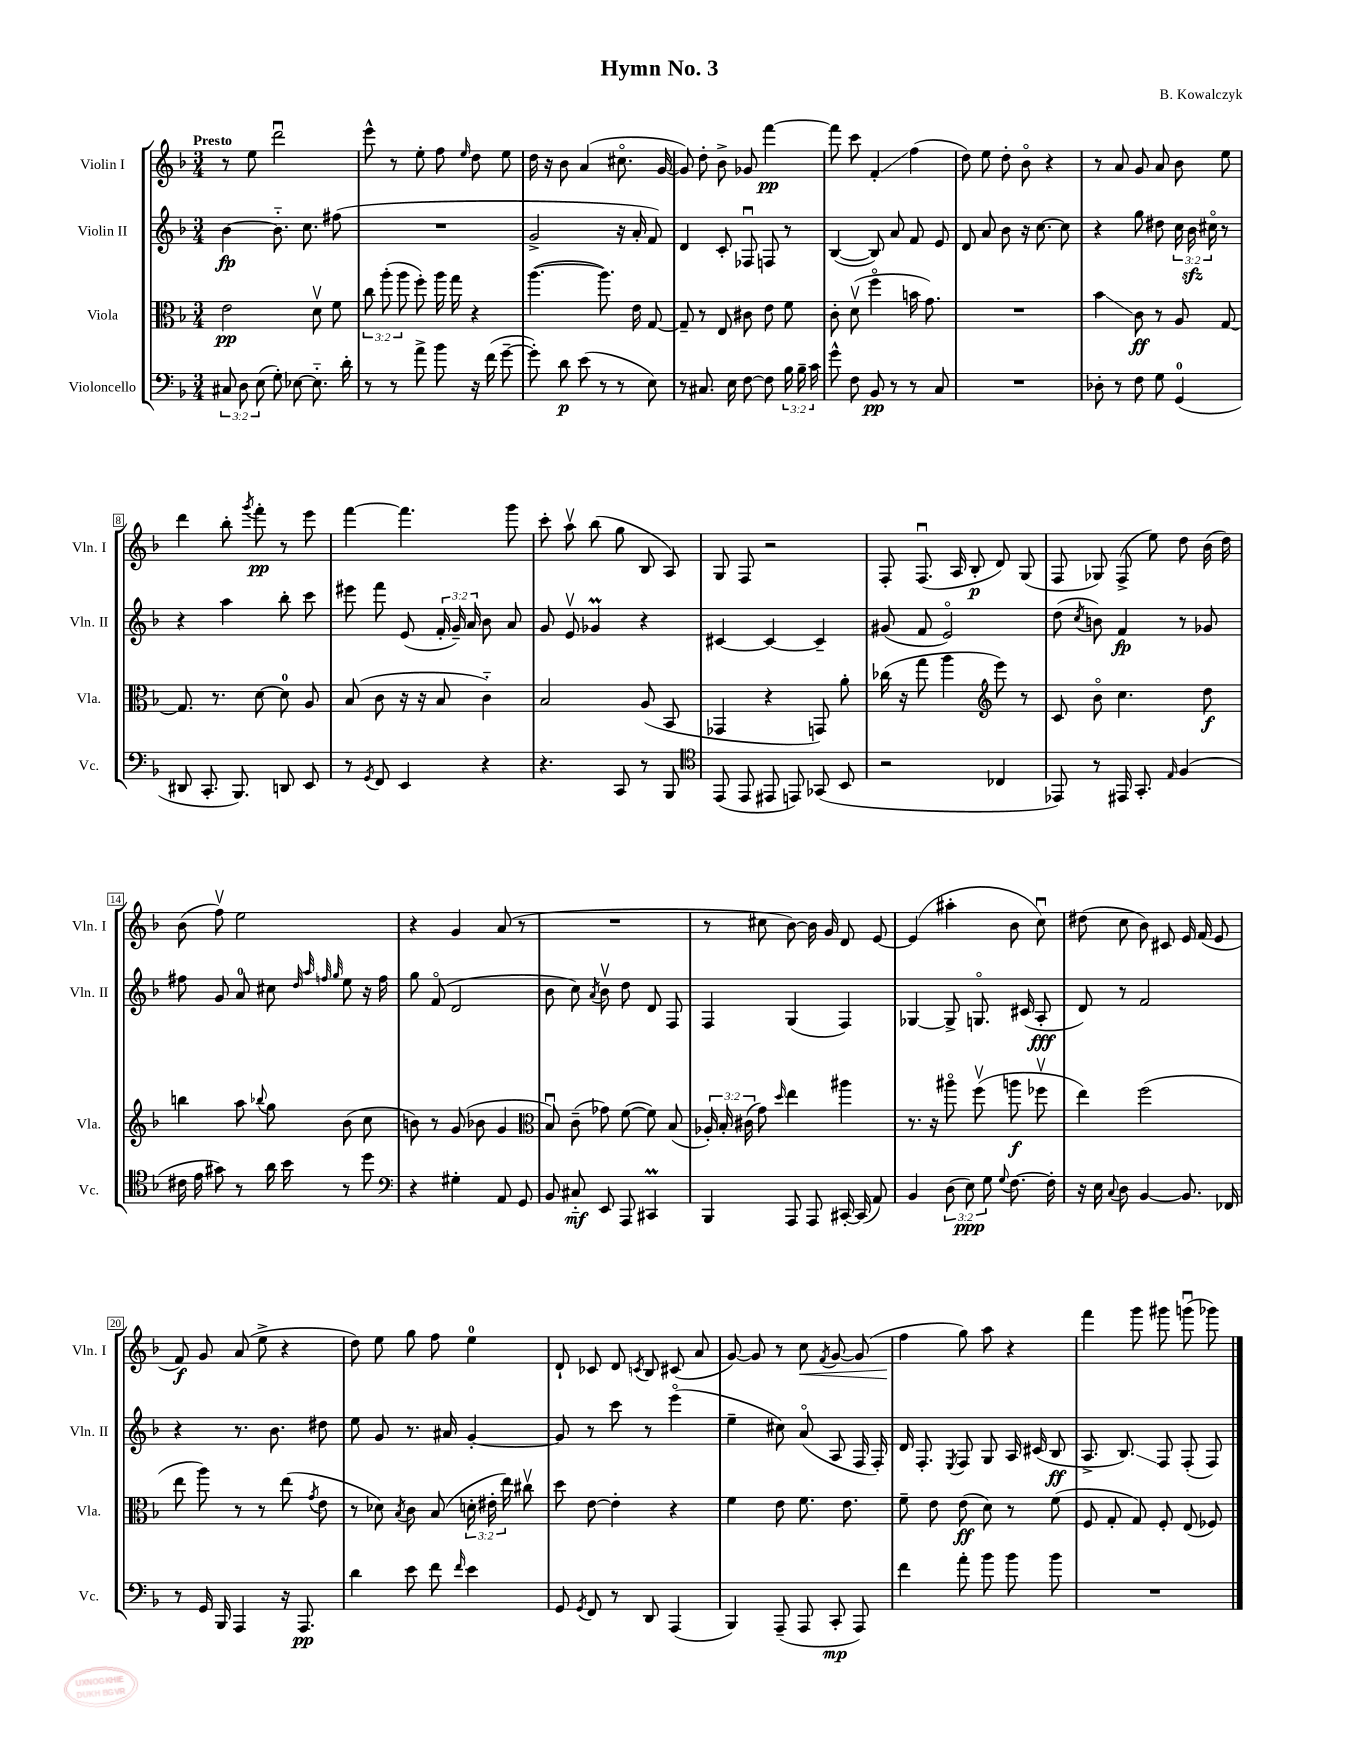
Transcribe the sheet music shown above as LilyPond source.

\header { title = "Hymn No. 3" composer = "B. Kowalczyk" }
<<
\new StaffGroup <<
\new Staff = "s0" \with { instrumentName = "Violin I" shortInstrumentName = "Vln. I" } {
    \clef treble \key f \major \numericTimeSignature \time 3/4 \tempo "Presto"
    \autoBeamOff r8 e''8 d'''2\downbow |
    e'''8-^ r8 e''8-. f''8 \grace { e''16 } d''8 e''8 |
    d''16 r16 bes'8 a'4( cis''8.\flageolet g'16~ |
    g'8) d''8-. bes'8-> ges'8 f'''4~\pp |
    f'''8 c'''8 f'4-.\glissando f''4( |
    d''8) e''8 d''8-. bes'8\flageolet r4 |
    r8 a'8 g'8 a'8 bes'8 e''8 |
    d'''4 bes''8-. \acciaccatura { g'''8 } f'''8-.\pp r8 e'''8 |
    f'''4~ f'''4. g'''8 |
    c'''8-. a''8\upbow bes''8( g''8 bes8 a8) |
    g8 f8 r2 |
    f8-. f8.\downbow( a16 bes8-.\p d'8) g8( |
    f8 ges8) f8->( e''8) d''8 bes'16( d''16) |
    bes'8( f''8\upbow) e''2 |
    r4 g'4 a'8( r8 |
    R2. |
    r8 cis''8 bes'8~) bes'16 g'16 d'8 e'8~ |
    e'4( ais''4-. bes'8 c''8\downbow) |
    dis''8( c''8 bes'8) cis'8 e'16 f'16( e'8 |
    f'8\f) g'8 a'8( e''8-> r4 |
    d''8) e''8 g''8 f''8 e''4-0 |
    d'8-! ces'8 d'8 \acciaccatura { c'8 } bes8 cis'8( a'8 |
    g'8~) g'8 r8 c''8\< \acciaccatura { f'8 } g'8~ g'8( |
    f''4\! g''8) a''8 r4 |
    f'''4 g'''8 gis'''8 g'''8\downbow( ges'''8) \bar "|." |
}
\new Staff = "s1" \with { instrumentName = "Violin II" shortInstrumentName = "Vln. II" } {
    \clef treble \key f \major \numericTimeSignature \time 3/4 \override Staff.TupletNumber.text = #tuplet-number::calc-fraction-text
    \autoBeamOff bes'4~\fp bes'8.-_ c''8. fis''8( |
    R2. |
    g'2-> r16 a'16-. f'8) |
    d'4 c'8-. fes8\downbow f8 r8 |
    bes4~( bes8) a'8 f'8 e'8 |
    d'8 a'8 bes'8 r16 c''8.~ c''8 |
    r4 g''8 dis''8 \tuplet 3/2 { c''16 bes'16\sfz cis''16\flageolet } r8 |
    r4 a''4 bes''8-. c'''8 |
    eis'''8 f'''8 e'8( \tuplet 3/2 { f'16-. g'16--) a'16 } bes'8 a'8 |
    g'8 e'8\upbow ges'4\prall r4 |
    cis'4~ cis'4~ cis'4-- |
    gis'8( f'8 e'2\flageolet) |
    d''8( \acciaccatura { c''8 } b'8) f'4\fp r8 ges'8 |
    fis''8 g'8 a'8-0 cis''8 \grace { d''32 a''32 f''32 g''32 } e''8 r16 f''16 |
    g''8 f'8\flageolet( d'2 |
    bes'8 c''8) \acciaccatura { a'8 } bes'8\upbow d''8 d'8 f8 |
    f4 g4( f4) |
    ges4~ ges8-> g8.\flageolet cis'16( a8-.\fff |
    d'8) r8 f'2 |
    r4 r8. bes'8. dis''8 |
    e''8 g'8 r8. ais'16 g'4~-. |
    g'8 r8 c'''8 r8 e'''4\flageolet( |
    e''4-- cis''8) a'8\flageolet( a8 f16 f16-.) |
    d'16 f8.-. \acciaccatura { e8 } f8 g8 a16 cis'16( bes8\ff |
    a8.-> bes8.\glissando) f8 f8-.( f8) \bar "|." |
}
\new Staff = "s2" \with { instrumentName = "Viola" shortInstrumentName = "Vla." } {
    \clef alto \key f \major \numericTimeSignature \time 3/4 \override Staff.TupletNumber.text = #tuplet-number::calc-fraction-text
    \autoBeamOff e'2\pp d'8\upbow f'8 |
    \tuplet 3/2 { c''8 a''8-.( a''8 } f''8-.) a''16 g''16 r4 |
    a''4.~( a''8.) e'16 g8~ |
    g8-- r8 e8 cis'8 e'8 f'8 |
    c'8-. d'8\upbow( f''4\flageolet b'16 g'8.) |
    R2. |
    bes'4\glissando c'8\ff r8 a8 g8~ |
    g8. r8. d'8~ d'8-0 a8 |
    bes8( c'8 r16 r16 bes8 c'4-_) |
    bes2 a8( bes,8 |
    ges,4 r4 g,8) a'8-. |
    ces''16( r16 g''8 a''4 \clef treble e'''8) r8 |
    c'8 bes'8\flageolet c''4. d''8\f |
    b''4 a''8 \appoggiatura { bes''8 } g''8 bes'8( c''8 |
    b'8) r8 g'8( bes'8 g'4 |
    \clef alto bes8\downbow) c'8--( ges'8) f'8~( f'8) bes8( |
    \tuplet 3/2 { aes16-.) bes16-. cis'16( } g'8) \grace { d''16 } e''4 ais''4 |
    r8. r16 ais''8\flageolet f''8\upbow( a''8\f fes''8\upbow |
    e''4) f''2( |
    e''8 a''8) r8 r8 e''8( \acciaccatura { g'8 } e'8 |
    r8 des'8) \acciaccatura { bes8 } c'8 bes8( \tuplet 3/2 { d'16-. eis'16-. e''16) } cis''8\upbow |
    d''8 e'8~ e'4-. r4 |
    f'4 e'8 f'8. e'8. |
    f'8-- e'8 e'8\ff( d'8) r8 f'8( |
    f8 g8-. g8) f8-. e8( fes8) \bar "|." |
}
\new Staff = "s3" \with { instrumentName = "Violoncello" shortInstrumentName = "Vc." } {
    \clef bass \key f \major \numericTimeSignature \time 3/4 \override Staff.TupletNumber.text = #tuplet-number::calc-fraction-text
    \autoBeamOff \tuplet 3/2 { cis8 d8 e8( } g8-.) ees8~ ees8.-_ d'16-. |
    r8 r8 a'8-> bes'8 r16 f'16( g'8~-- |
    g'8-.) d'8\p e'8( r8 r8 e8) |
    r8 cis8. e16 f8~ f8 \tuplet 3/2 { bes16 bes16-- c'16 } |
    g'8-^ f8 bes,8\pp r8 r8 c8 |
    R2. |
    des8-. r8 f8 g8 g,4-0( |
    dis,8 c,8.-. bes,,8.) d,8 e,8 |
    r8 \acciaccatura { g,8 } f,8 e,4 r4 |
    r4. c,8 r8 bes,,8 |
    \clef tenor e,8( e,8 eis,8 e,8) ges,8( bes,8 |
    r2 ces4 |
    ees,8) r8 eis,16 g,8.-. \grace { e16 } f4( |
    cis'16 e'16 gis'8) r8 a'16 bes'16 r8 d''8 |
    \clef bass r4 gis4-. a,8 g,8 |
    bes,8 cis8-_\mf e,8 a,,8 cis,4\prall |
    bes,,4 a,,8 a,,8 cis,16~-. cis,16( a,8) |
    bes,4 \tuplet 3/2 { d8( e8\ppp) g8 } \appoggiatura { g8 } f8.~ f16-. |
    r16 e16 \appoggiatura { c8 } d8 bes,4~ bes,8. fes,16 |
    r8 g,16 bes,,16 a,,4 r16 a,,8.\pp |
    d'4 e'8 f'8 \grace { f'16 } e'4 |
    g,8 \acciaccatura { g,8 } f,8 r8 d,8 a,,4( |
    bes,,4) a,,8--( a,,8 c,8-.\mp a,,8) |
    f'4 a'8-. bes'8 bes'8 bes'8 |
    R2. \bar "|." |
}
>>
>>
\layout { \context { \Score \override BarNumber.stencil = #(make-stencil-boxer 0.1 0.3 ly:text-interface::print) } }
